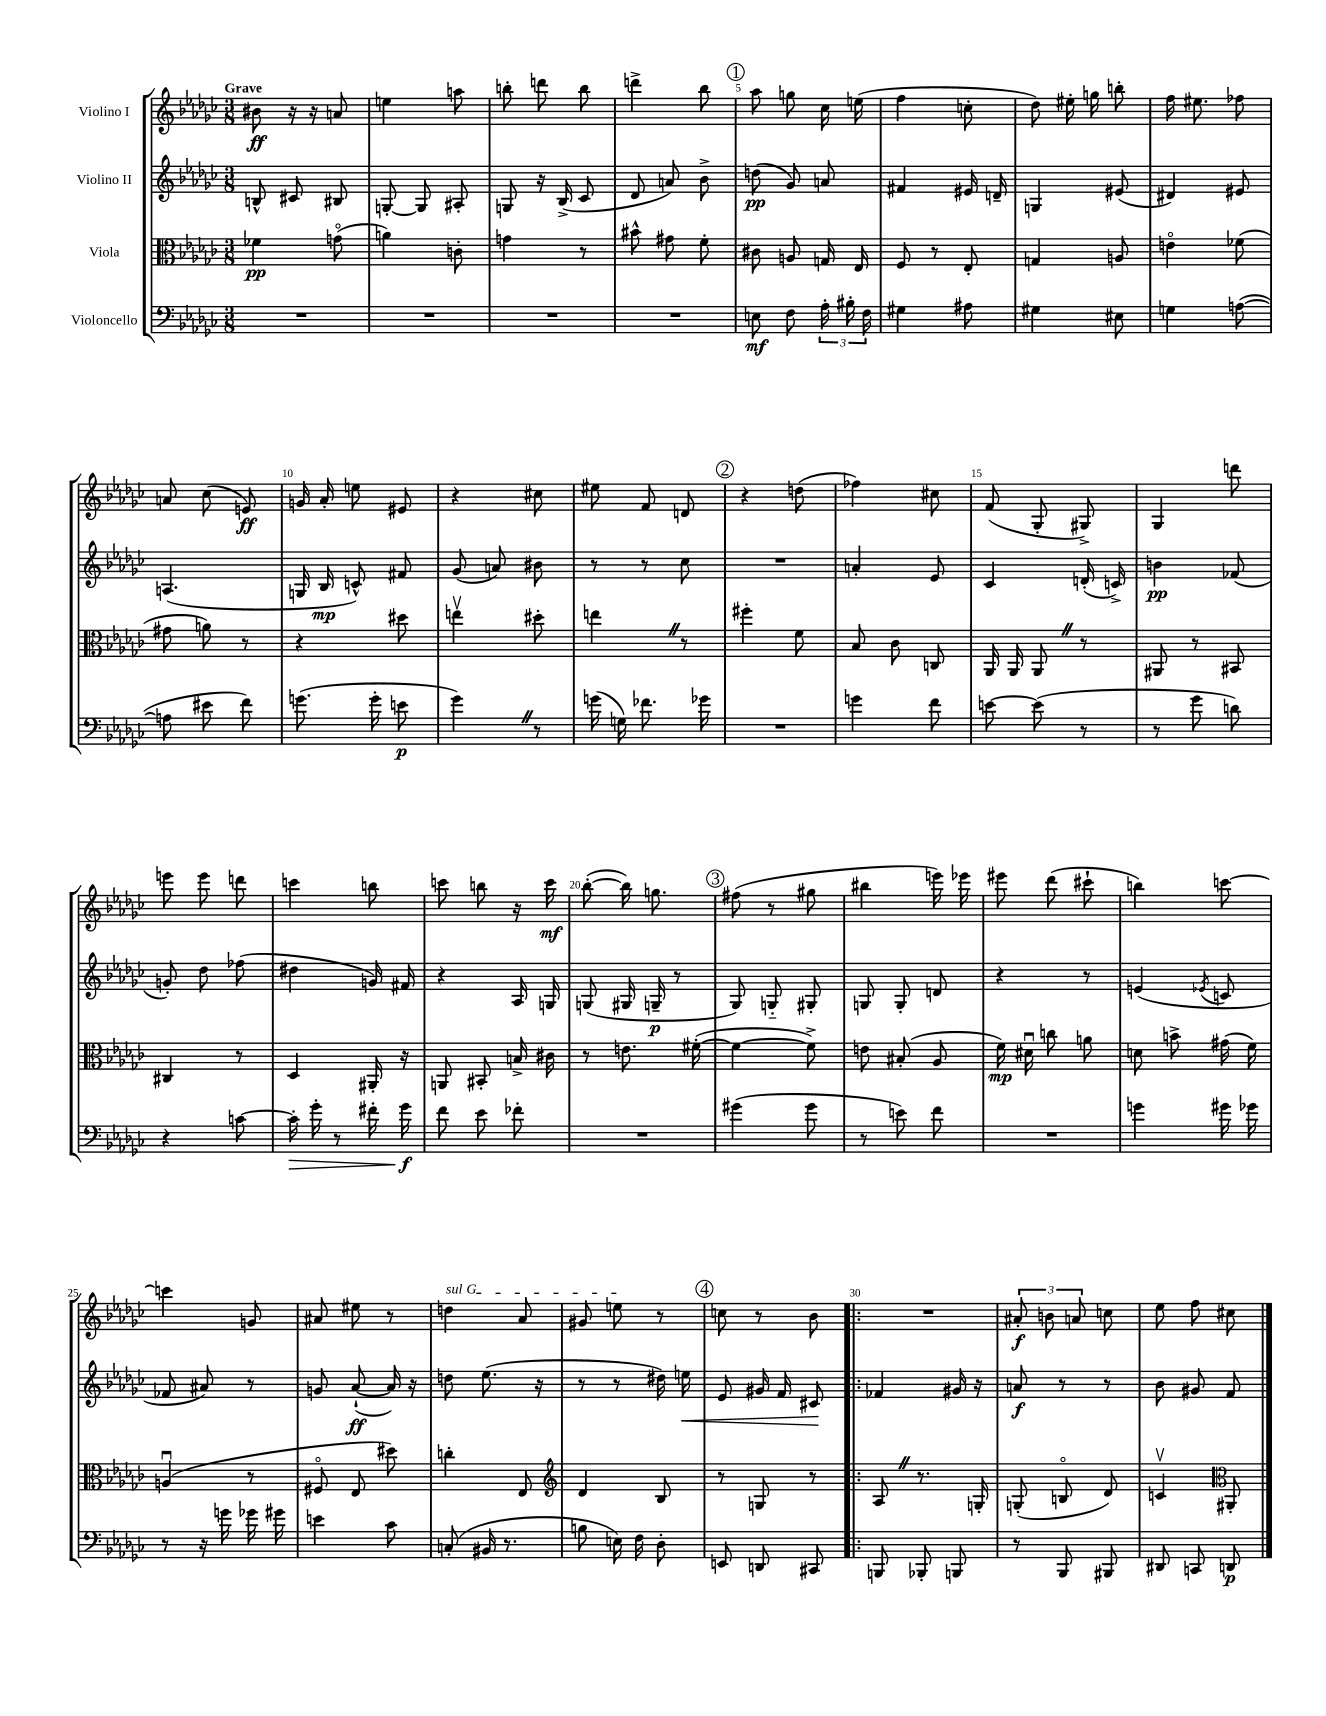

**kern	**dynam	**kern	**dynam	**kern	**dynam	**kern	**dynam
*part4	*part4	*part3	*part3	*part2	*part2	*part1	*part1
*staff4	*staff4	*staff3	*staff3	*staff2	*staff2	*staff1	*staff1
*I"Violoncello	*	*I"Viola	*	*I"Violino II	*	*I"Violino I	*
*clefF4	*	*clefC3	*	*clefG2	*	*clefG2	*
*k[b-e-a-d-g-c-]	*	*k[b-e-a-d-g-c-]	*	*k[b-e-a-d-g-c-]	*	*k[b-e-a-d-g-c-]	*
*M3/8	*	*M3/8	*	*M3/8	*	*M3/8	*
=1	=1	=1	=1	=1	=1	=1	=1
!	!	!	!	!	!	!LO:TX:a:B:t=Grave	!
4.r	.	4f-X\	pp	8Bn^^/	.	8b#X\	ff
.	.	.	.	8c#X/	.	16r	.
.	.	.	.	.	.	16r	.
.	.	(8gn\	.	8B#X/	.	8an/	.
=2	=2	=2	=2	=2	=2	=2	=2
4.r	.	4an\)	.	[8Gn'/	.	4een\	.
.	.	.	.	8G/]	.	.	.
.	.	8cn'\	.	8A#X'/	.	8aan\	.
=3	=3	=3	=3	=3	=3	=3	=3
4.r	.	4gn\	.	8Gn/	.	8bbn'\	.
.	.	.	.	16r	.	8dddn\	.
.	.	.	.	(16B-^/	.	.	.
.	.	8r	.	8c-/	.	8bb\	.
=4	=4	=4	=4	=4	=4	=4	=4
4.r	.	8b#X^^\	.	8d-/	.	4dddn^\	.
.	.	8g#X\	.	8an/)	.	.	.
.	.	8f'\	.	8b-^\	.	8bb-\	.
!!LO:REH:place=s1:t=1
=5	=5	=5	=5	=5	=5	=5	=5
8En\	mf	8c#X\	.	(8ddn\	pp	8aa-\	.
8F\	.	8An/	.	8g-/)	.	8ggn\	.
24A-'\	.	16Gn/	.	8an/	.	16cc-\	.
24B#X'\	.	.	.	.	.	.	.
.	.	16E-/	.	.	.	(16een\	.
24F\	.	.	.	.	.	.	.
=6	=6	=6	=6	=6	=6	=6	=6
4G#X\	.	8F/	.	4f#X/	.	4ff\	.
.	.	8r	.	.	.	.	.
8A#X\	.	8E-'/	.	16e#X/	.	8ccn'\	.
.	.	.	.	16dn~/	.	.	.
=7	=7	=7	=7	=7	=7	=7	=7
4G#X\	.	4Gn/	.	4Gn/	.	8dd-\)	.
.	.	.	.	.	.	16ee#X'\	.
.	.	.	.	.	.	16ggn\	.
8E#X\	.	8An/	.	(8e#X/	.	8bbn'\	.
=8	=8	=8	=8	=8	=8	=8	=8
4Gn\	.	4en\	.	4d#X/)	.	16ff\	.
.	.	.	.	.	.	8.ee#X\	.
([8An\	.	(8f-X\	.	8e#X/	.	8ff-X\	.
!!LO:LB:g=z
=9	=9	=9	=9	=9	=9	=9	=9
8An\]	.	8g#X\	.	(4.An/	.	8an/	.
8e#X\	.	8an\)	.	.	.	(8cc-\	.
8f\)	.	8r	.	.	.	8en/)	ff
=10	=10	=10	=10	=10	=10	=10	=10
(8.gn\	.	4r	.	16Gn/	.	16gn/	.
.	.	.	.	16B-/	mp	16a-'/	.
.	.	.	.	8cn^^/)	.	8een\	.
16g'\	.	.	.	.	.	.	.
8en\	p	8dd#X\	.	8f#X/	.	8e#X/	.
=11	=11	=11	=11	=11	=11	=11	=11
4g-Z\)	.	4eenv\	.	(8g-/	.	4r	.
.	.	.	.	8an/)	.	.	.
8r	.	8dd#X'\	.	8b#X\	.	8cc#X\	.
=12	=12	=12	=12	=12	=12	=12	=12
(16gn\	.	4eenZ\	.	8r	.	8ee#X\	.
16Gn\)	.	.	.	.	.	.	.
8.f-X\	.	.	.	8r	.	8f/	.
.	.	8r	.	8cc-\	.	8dn/	.
16g-X\	.	.	.	.	.	.	.
!!LO:REH:place=s1:t=2
=13	=13	=13	=13	=13	=13	=13	=13
4.r	.	4ff#X'\	.	4.r	.	4r	.
.	.	8f\	.	.	.	(8ddn\	.
=14	=14	=14	=14	=14	=14	=14	=14
4gn\	.	8B-/	.	4an'/	.	4ff-X\)	.
.	.	8c-\	.	.	.	.	.
8f\	.	8Cn/	.	8e-/	.	8cc#X\	.
=15	=15	=15	=15	=15	=15	=15	=15
[8en\	.	16AA-/	.	4c-/	.	(8f/	.
.	.	16AA-/	.	.	.	.	.
(8e\]	.	8AA-Z/	.	.	.	8G-'/	.
8r	.	8r	.	(16dn'/	.	8G#X^/)	.
.	.	.	.	16cn^/)	.	.	.
=16	=16	=16	=16	=16	=16	=16	=16
8r	.	8AA#X/	.	4bn\	pp	4G-/	.
8g-\	.	8r	.	.	.	.	.
8dn\)	.	8BB#X/	.	(8f-X/	.	8dddn\	.
!!LO:LB:g=z
=17	=17	=17	=17	=17	=17	=17	=17
4r	.	4C#X/	.	8gn'/)	.	8eeen\	.
.	.	.	.	8dd-\	.	8eee\	.
[8cn\	.	8r	.	(8ff-X\	.	8dddn\	.
=18	=18	=18	=18	=18	=18	=18	=18
!	!LO:HP:b	!	!	!	!	!	!
16c'\]	>	4D-/	.	4dd#X\	.	4cccn\	.
16g-'\	.	.	.	.	.	.	.
8r	.	.	.	.	.	.	.
16f#X'\	.	16AA#X'/	.	16gn/)	.	8bbn\	.
16g-\	f	16r	.	16f#X/	.	.	.
.	]	.	.	.	.	.	.
=19	=19	=19	=19	=19	=19	=19	=19
8f\	.	8AAn/	.	4r	.	8cccn\	.
8e-\	.	8BB#X'/	.	.	.	8bbn\	.
8f-X'\	.	16Bn^/	.	16A-/	.	16r	.
.	.	16c#X\	.	16Gn/	.	16ccc\	mf
=20	=20	=20	=20	=20	=20	=20	=20
4.r	.	8r	.	(8Gn/	.	([8bb-'\	.
.	.	8.en\	.	16G#X/	.	16bb-\])	.
.	.	.	.	16Gn~/	p	8.ggn\	.
.	.	.	.	8r	.	.	.
.	.	([16f#X'\	.	.	.	.	.
!!LO:REH:place=s1:t=3
=21	=21	=21	=21	=21	=21	=21	=21
(4g#X\	.	4f#\_	.	8G-/)	.	(8ff#X\	.
.	.	.	.	8Gn/	.	8r	.
8g#\	.	8f#^\])	.	8G#X'/	.	8gg#X\	.
=22	=22	=22	=22	=22	=22	=22	=22
8r	.	8en\	.	8Gn/	.	4bb#X\	.
8en\)	.	(8B#X'/	.	8G'/	.	.	.
8f\	.	8A-/	.	8dn/	.	16eeen\)	.
.	.	.	.	.	.	16eee-X\	.
=23	=23	=23	=23	=23	=23	=23	=23
4.r	.	16f\)	mp	4r	.	8eee#X\	.
.	.	16d#Xu\	.	.	.	.	.
.	.	8ccn\	.	.	.	(8ddd-\	.
.	.	8an\	.	8r	.	8ccc#X`\	.
=24	=24	=24	=24	=24	=24	=24	=24
4gn\	.	8dn\	.	(4en/	.	4bbn\)	.
.	.	8bn^\	.	.	.	.	.
.	.	.	.	8qe-X/	.	.	.
16g#X\	.	(16g#X\	.	8cn/	.	[8cccn\	.
16g-X\	.	16f\)	.	.	.	.	.
!!LO:LB:g=z
=25	=25	=25	=25	=25	=25	=25	=25
8r	.	(4Anu/	.	8f-X/	.	4cccn\]	.
16r	.	.	.	8a#X/)	.	.	.
16gn\	.	.	.	.	.	.	.
16g-X\	.	8r	.	8r	.	8gn/	.
16g#X\	.	.	.	.	.	.	.
=26	=26	=26	=26	=26	=26	=26	=26
4en\	.	8F#X/	.	8gn/	.	8a#X/	.
.	.	8E-/	.	([8a-`/	ff	8ee#X\	.
8c-\	.	8dd#X\)	.	16a-/])	.	8r	.
.	.	.	.	16r	.	.	.
=27	=27	=27	=27	=27	=27	=27	=27
!	!	!	!	!	!	!LO:TX:a:i:t=sul G	!
(8Cn'/	.	4ccn'\	.	8ddn\	.	4ddn\	.
16BB#X/	.	.	.	(8.ee-\	.	.	.
8.r	.	.	.	.	.	.	.
.	.	8E-/	.	.	.	8a-/	.
.	.	.	.	16r	.	.	.
=28	=28	=28	=28	=28	=28	=28	=28
*	*	*clefG2	*	*	*	*	*
8Bn\	.	4d-/	.	8r	.	8g#X/	.
16En\)	.	.	.	8r	.	8een\	.
16F\	.	.	.	.	.	.	.
8D-'\	.	8B-/	.	16dd#X\)	.	8r	.
!	!	!	!	!	!LO:HP:b	!	!
.	.	.	.	16een\	<	.	.
!!LO:REH:place=s1:t=4
=29	=29	=29	=29	=29	=29	=29	=29
8EEn/	.	8r	.	8e-/	.	8ccn\	.
8DDn/	.	8Gn/	.	16g#X/	.	8r	.
.	.	.	.	16f/	.	.	.
8CC#X/	.	8r	.	8c#X/	.	8b-\	.
.	.	.	.	.	[	.	.
=30!|:	=30!|:	=30!|:	=30!|:	=30!|:	=30!|:	=30!|:	=30!|:
8BBBn/	.	8A-Z/	.	4f-X/	.	4.r	.
8BBB-X'/	.	8.r	.	.	.	.	.
8BBBn/	.	.	.	16g#X/	.	.	.
.	.	16Gn'/	.	16r	.	.	.
=31	=31	=31	=31	=31	=31	=31	=31
8r	.	(8Gn'/	.	8an/	f	12a#X'/	f
.	.	.	.	.	.	12bn\	.
8BBB-/	.	8Bn/	.	8r	.	.	.
.	.	.	.	.	.	12an/	.
8BBB#X/	.	8d-/)	.	8r	.	8ccn\	.
=32	=32	=32	=32	=32	=32	=32	=32
8DD#X/	.	4cnv/	.	8b-\	.	8ee-\	.
8CCn/	.	.	.	8g#X/	.	8ff\	.
*	*	*clefC3	*	*	*	*	*
8DDn/	p	8AA#X'/	.	8f/	.	8cc#X\	.
==	==	==	==	==	==	==	==
*-	*-	*-	*-	*-	*-	*-	*-
